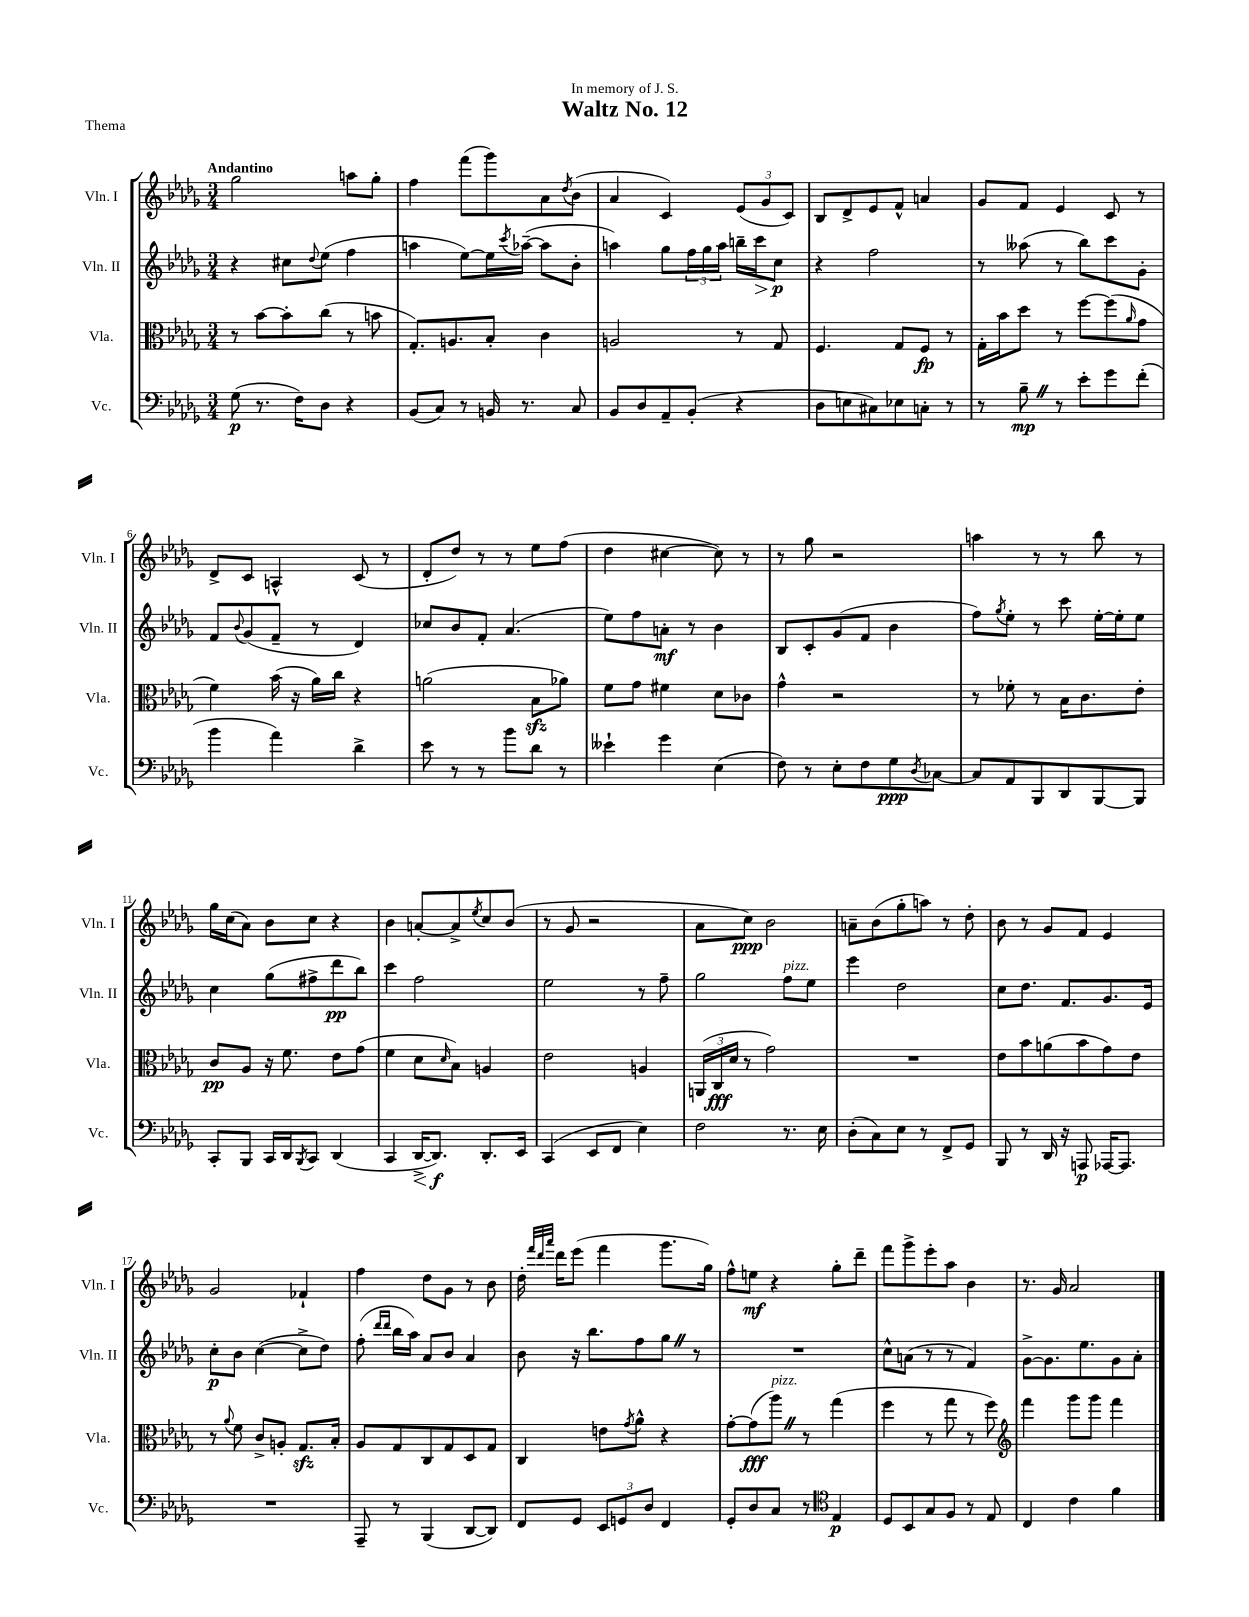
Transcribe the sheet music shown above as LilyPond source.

\header { title = "Waltz No. 12" dedication = "In memory of J. S." piece = "Thema" }
<<
\new StaffGroup <<
\new Staff = "s0" \with { instrumentName = "Vln. I" shortInstrumentName = "Vln. I" } {
    \clef treble \key des \major \numericTimeSignature \time 3/4 \tempo "Andantino"
    ges''2 a''8 ges''8-. |
    f''4 f'''8( ges'''8) aes'8 \acciaccatura { des''8 } bes'8( |
    aes'4 c'4) \tuplet 3/2 { ees'8( ges'8 c'8) } |
    bes8 des'8-> ees'8 f'8-^ a'4 |
    ges'8 f'8 ees'4 c'8 r8 |
    des'8-> c'8 a4-^ c'8( r8 |
    des'8-. des''8) r8 r8 ees''8 f''8( |
    des''4 cis''4~ cis''8) r8 |
    r8 ges''8 r2 |
    a''4 r8 r8 bes''8 r8 |
    ges''16 c''16( aes'8) bes'8 c''8 r4 |
    bes'4 a'8~-. a'8-> \acciaccatura { ees''8 } c''8 bes'8( |
    r8 ges'8 r2 |
    aes'8 c''8\ppp) bes'2 |
    a'8-- bes'8( ges''8-. a''8) r8 des''8-. |
    bes'8 r8 ges'8 f'8 ees'4 |
    ges'2 fes'4-! |
    f''4 des''8 ges'8 r8 bes'8 |
    des''16-. \grace { f'''32 des'''32 aes'''32 } des'''16 ees'''8( f'''4 ges'''8. ges''16) |
    f''8-^ e''8\mf r4 ges''8-. des'''8-- |
    f'''8 ges'''8-> ees'''8-. aes''8 bes'4 |
    r8. ges'16 aes'2 \bar "|." |
}
\new Staff = "s1" \with { instrumentName = "Vln. II" shortInstrumentName = "Vln. II" } {
    \clef treble \key des \major \numericTimeSignature \time 3/4
    r4 cis''8 \appoggiatura { des''8 } ees''8( f''4 |
    a''4 ees''8~) ees''16 \acciaccatura { c'''8 } aes''16~--( aes''8 bes'8-. |
    a''4) ges''8 \tuplet 3/2 { f''16 ges''16 a''16 } b''16-- c'''16\> c''8\p\! |
    r4 f''2 |
    r8 aeses''8( r8 bes''8) c'''8 ges'8-. |
    f'8 \appoggiatura { bes'8 } ges'8( f'8-- r8 des'4) |
    ces''8 bes'8 f'8-. aes'4.( |
    ees''8) f''8 a'8-.\mf r8 bes'4 |
    bes8 c'8-. ges'8( f'8 bes'4 |
    f''8) \acciaccatura { ges''8 } ees''8-. r8 c'''8 ees''16~-. ees''16-. ees''8 |
    c''4 ges''8( fis''8-> des'''8\pp bes''8) |
    c'''4 f''2 |
    ees''2 r8 f''8-- |
    ges''2 f''8^\markup { \italic "pizz." } ees''8 |
    ees'''4 des''2 |
    c''8 des''8. f'8. ges'8. ees'16 |
    c''8-.\p bes'8 c''4~( c''8-> des''8) |
    f''8-.( \grace { des'''16 des'''16 } bes''16 aes''16) aes'8 bes'8 aes'4 |
    bes'8 r16 bes''8. f''8 ges''8 \once \override BreathingSign.text = \markup { \musicglyph "scripts.caesura.straight" } \breathe r8 |
    R2. |
    c''8-^ a'8( r8 r8 f'4) |
    ges'8~-> ges'8. ees''8. ges'8 aes'8-. \bar "|." |
}
\new Staff = "s2" \with { instrumentName = "Vla." shortInstrumentName = "Vla." } {
    \clef alto \key des \major \numericTimeSignature \time 3/4
    r8 bes'8~ bes'8-. c''8( r8 b'8 |
    ges8.-.) a8. bes8-. c'4 |
    a2 r8 ges8 |
    f4. ges8 f8\fp r8 |
    ges16-. bes'16 des''8 r8 f''8~ f''8( \grace { aes'16 } ges'8 |
    f'4) bes'16( r16 aes'16) c''16 r4 |
    a'2( bes8\sfz aes'8) |
    f'8 ges'8 fis'4 des'8 ces'8 |
    ges'4-^ r2 |
    r8 fes'8-. r8 bes16 c'8. ees'8-. |
    c'8\pp aes8 r16 f'8. ees'8 ges'8( |
    f'4 des'8 \grace { des'16 } bes8) a4 |
    ees'2 a4 |
    \tuplet 3/2 { a,16( c16\fff des'16 } r8 ges'2) |
    R2. |
    ees'8 bes'8 a'8( bes'8 ges'8) ees'8 |
    r8 \appoggiatura { aes'8 } f'8 c'8-> a8-. ges8.\sfz bes16-. |
    aes8 ges8 c8 ges8 des8 ges8 |
    c4 e'8 \acciaccatura { ges'8 } aes'8-^ r4 |
    ges'8~-. ges'8\fff( aes''8^\markup { \italic "pizz." }) \once \override BreathingSign.text = \markup { \musicglyph "scripts.caesura.straight" } \breathe r8 ges''4( |
    f''4 r8 ges''8 r8 f''8) |
    \clef treble f'''4 ges'''8 ges'''8 f'''4 \bar "|." |
}
\new Staff = "s3" \with { instrumentName = "Vc." shortInstrumentName = "Vc." } {
    \clef bass \key des \major \numericTimeSignature \time 3/4
    ges8\p( r8. f16) des8 r4 |
    bes,8( c8) r8 b,16 r8. c8 |
    bes,8 des8 aes,8-- bes,8-.( r4 |
    des8 e8 cis8) ees8 c8-. r8 |
    r8 bes8--\mp \once \override BreathingSign.text = \markup { \musicglyph "scripts.caesura.straight" } \breathe r8 ees'8-. ges'8 f'8-.( |
    bes'4 aes'4) des'4-> |
    ees'8 r8 r8 bes'8 des'8 r8 |
    eeses'4-! ges'4 ees4( |
    f8) r8 ees8-. f8 ges8\ppp \acciaccatura { des8 } ces8~ |
    ces8 aes,8 bes,,8 des,8 bes,,8~ bes,,8 |
    c,8-. bes,,8 c,16 des,16 \acciaccatura { bes,,8 } c,8 des,4( |
    c,4 des,16~->\< des,8.\f\!) des,8.-. ees,16 |
    c,4( ees,8 f,8 ees4) |
    f2 r8. ees16 |
    des8-.( c8) ees8 r8 f,8-> ges,8 |
    bes,,8 r8 des,16 r16 a,,8\p aes,,16~ aes,,8. |
    R2. |
    aes,,8-- r8 bes,,4( des,8~ des,8) |
    f,8 ges,8 \tuplet 3/2 { ees,8 g,8 des8 } f,4 |
    ges,8-. des8 c8 r8 \clef tenor ees4\p |
    des8 bes,8 ges8 f8 r8 ees8 |
    c4 c'4 f'4 \bar "|." |
}
>>
>>
